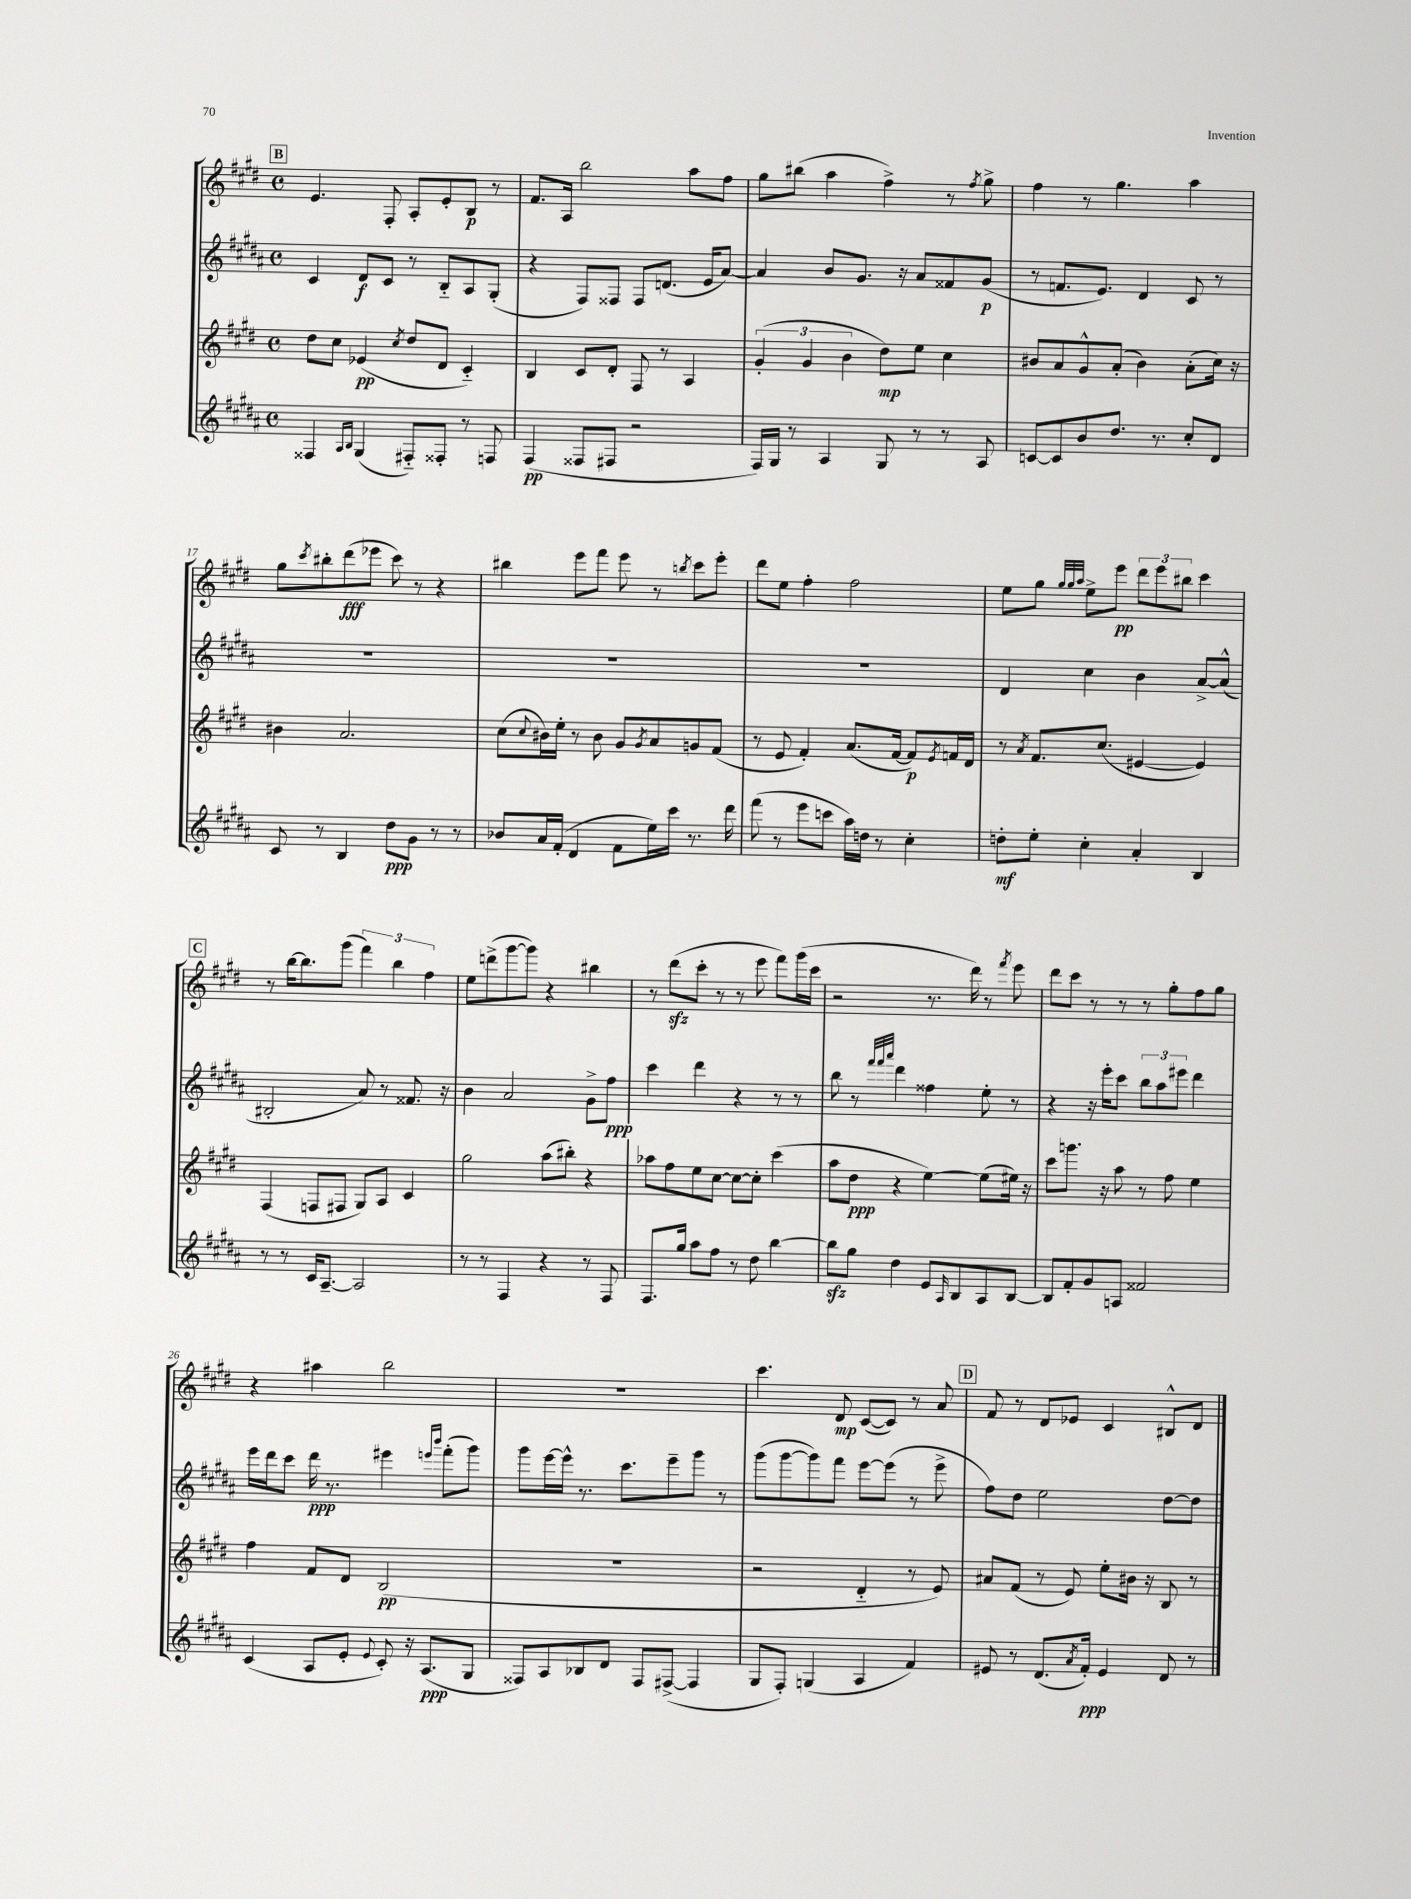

**kern	**kern	**kern	**kern
*staff4	*staff3	*staff2	*staff1
*clefG2	*clefG2	*clefG2	*clefG2
*k[f#c#g#d#a#]	*k[f#c#g#d#]	*k[f#c#g#d#a#]	*k[f#c#g#d#]
*M4/4	*M4/4	*M4/4	*M4/4
*met(c)	*met(c)	*met(c)	*met(c)
4F##	8dd#	4c#	4.e
.	8cc#	.	.
16qqA#	.	.	.
16qqB	.	.	.
(4G#	(4e-	8d#	.
.	.	8c#	8F#'
.	8qcc#	.	.
8F#'~)	8dd#	8r	8A'
8F##'	8d#	8B'~	8e'
8r	4c#'~)	8A#	8B
8F	.	(8G#'	8r
=	=	=	=
(4F#	4B	4r	8.f#
.	.	.	16A
8F##	8c#	8F#)	2bb
8F#	8d#'	8F##	.
2r	8F#	8F##	.
.	8r	(8.d	.
.	4A	.	8aa
.	.	16e	.
.	.	[8a#)	8ff#
=	=	=	=
16F#)	(6g#'	4a#]	8gg#
16G#	.	.	.
8r	.	.	(8bb#
.	6g#	.	.
4A#	.	8b	4aa
.	6b	.	.
.	.	8.g#	.
8G#	8dd#)	.	4ff#^)
.	.	16r	.
8r	8ee	8a#	.
8r	4cc#	8f##	8r
.	.	.	8qff#
8A#	.	(8g#	8gg#^
=	=	=	=
[8c	8b#	8r	4ff#
8c]	8a	8.f	.
8b	8g#^^	.	8r
.	.	8.e)	.
8.dd#	(8a'	.	4.gg#
.	4b#)	4d#	.
8.r	.	.	.
8cc#'	(8a'	8c#	4aa
8d#	16cc#)	8r	.
.	16r	.	.
=	=	=	=
8c#	4b#	1r	8gg#
.	.	.	8qccc#
8r	.	.	8bb#'
4B	2.a	.	(8ddd#
.	.	.	8eee-
8dd#	.	.	8ccc#)
8g#	.	.	8r
8r	.	.	4r
8r	.	.	.
=	=	=	=
8b-	(8cc#	1r	4bb#
.	8qqcc#	.	.
16a#	16b#)	.	.
(16f#'	16ee'	.	.
4d#	8r	.	8eee
.	8b#	.	8fff#
8f#	8g#	.	8eee
.	8qg#	.	.
16ee)	8a	.	8r
16ccc#	.	.	.
.	.	.	8qbb
8.r	8g	.	8ccc#
.	(8f#	.	8eee'
16ddd#	.	.	.
=	=	=	=
(8fff#	8r	1r	8ddd#
8r	8e	.	8ee
8eee	4f#')	.	4ff#'
8ccc	.	.	.
16aa#)	(8.a	.	2ff#
16dd	.	.	.
8r	.	.	.
.	[16f#	.	.
4cc#'	8f#])	.	.
.	8qe	.	.
.	16f	.	.
.	16d#	.	.
=	=	=	=
8dd'	8r	4d#	8ee
.	8qa	.	.
8ee'	8.f#	.	8gg#
.	.	.	32qqgg#
.	.	.	32qqgg#
.	.	.	32qqaa
4cc#'	.	4cc#	8ee^
.	(8.cc#	.	.
.	.	.	8eee
4a#'	[4e#	4b	12ddd#
.	.	.	12eee
.	.	.	12bb#
4B	4e#])	[8a#^	4ccc#
.	.	(8a#^^]	.
=	=	=	=
8r	(4F#	2B#'	8r
8r	.	.	[16bb
.	.	.	8.bb]
16c#	8F	.	.
[8.A#~	.	.	.
.	8F#	.	(8ggg#
2A#]	8G#)	8a#)	6fff#)
.	8A	8r	.
.	.	.	6bb
.	4c#	8.f##	.
.	.	.	6ff#
.	.	16r	.
=	=	=	=
8r	2gg#	4b	8ee
8r	.	.	(8ddd^
4F#	.	2a#	[8ggg#
.	.	.	8ggg#])
4r	(8aa	.	4r
.	8bb#')	.	.
8r	4r	8g#^	4bb#
8F#	.	8ff#	.
=	=	=	=
8.F#	8aa-	4ccc#	8r
.	8ff#	.	(8ddd#
16gg#	.	.	.
8aa#	8ee	4ddd#	8ccc#'
8ff#	[8cc#	.	8r
8r	8cc#_	4r	8r
8dd#	8cc#']	.	8eee
[4bb	(4ccc#	8r	8fff#)
.	.	8r	(16ggg#
.	.	.	16ccc#
=	=	=	=
8bb]	8aa	8bb	2r
8gg#	8dd#	8r	.
.	.	32qqfff#	.
.	.	32qqfff#	.
.	.	32qqaaa#	.
4dd#	4r	4ddd#	.
8e	[4ee)	4ff##	8.r
16qqA#	.	.	.
8B	.	.	.
.	.	.	16ddd#)
8A#	(8ee]	8ee'	8r
.	.	.	8qfff#
[8B	16ee#)	8r	8eee
.	16r	.	.
=	=	=	=
8B]	8ccc#	4r	8ddd#
8f#'	8.ggg	.	8ccc#
8g#	.	16r	8r
.	16r	16eee'	.
8A	8aa	8ccc#	8r
2f##	8r	12bb	8r
.	.	12aa#	.
.	8ff#	.	8gg#'
.	.	12eee#	.
.	4ee	4ddd#	8ff#
.	.	.	8gg#
=	=	=	=
(4c#	4ff#	16eee	4r
.	.	16ddd#	.
.	.	8ccc#	.
8A#	8f#	16ddd#	4aa#
.	.	8.r	.
8e'	8d#	.	.
8qqe	.	.	.
8c#')	(2B	4eee#	2bb
16r	.	.	.
(8.A#	.	.	.
.	.	16qqeee	.
.	.	16qqbbb	.
.	.	(8fff#'	.
8G#	.	8ggg#)	.
=	=	=	=
8F##)	1r	8ggg#	1r
8A#	.	[16eee	.
.	.	16eee^^]	.
8B-	.	8.r	.
8d#	.	.	.
.	.	8.ccc#	.
8F##	.	.	.
([8F#^	.	8eee~	.
4F#]	.	8ggg#	.
.	.	8r	.
=	=	=	=
8G#	2r	(8ggg#	4.ccc#
8F#')	.	[8ggg#	.
(4G	.	8ggg#])	.
.	.	8fff#	8d#
4A#	4d#'~	[8eee	([8c#
.	.	(8eee]	8c#])
4f#)	8r	8r	8r
.	8e)	8eee^	8a
=	=	=	=
8e#	8a#	8ff#)	8f#
8r	(8f#	8dd#	8r
(8.d#	8r	2ee	8d#
.	8e)	.	8e-
8qa#	.	.	.
16f#')	.	.	.
4e#	8ee'	.	4c#
.	16b#	.	.
.	16r	.	.
8d#	8B	[8dd#	8B#^^
8r	8r	8dd#]	8d#
==	==	==	==
*-	*-	*-	*-
